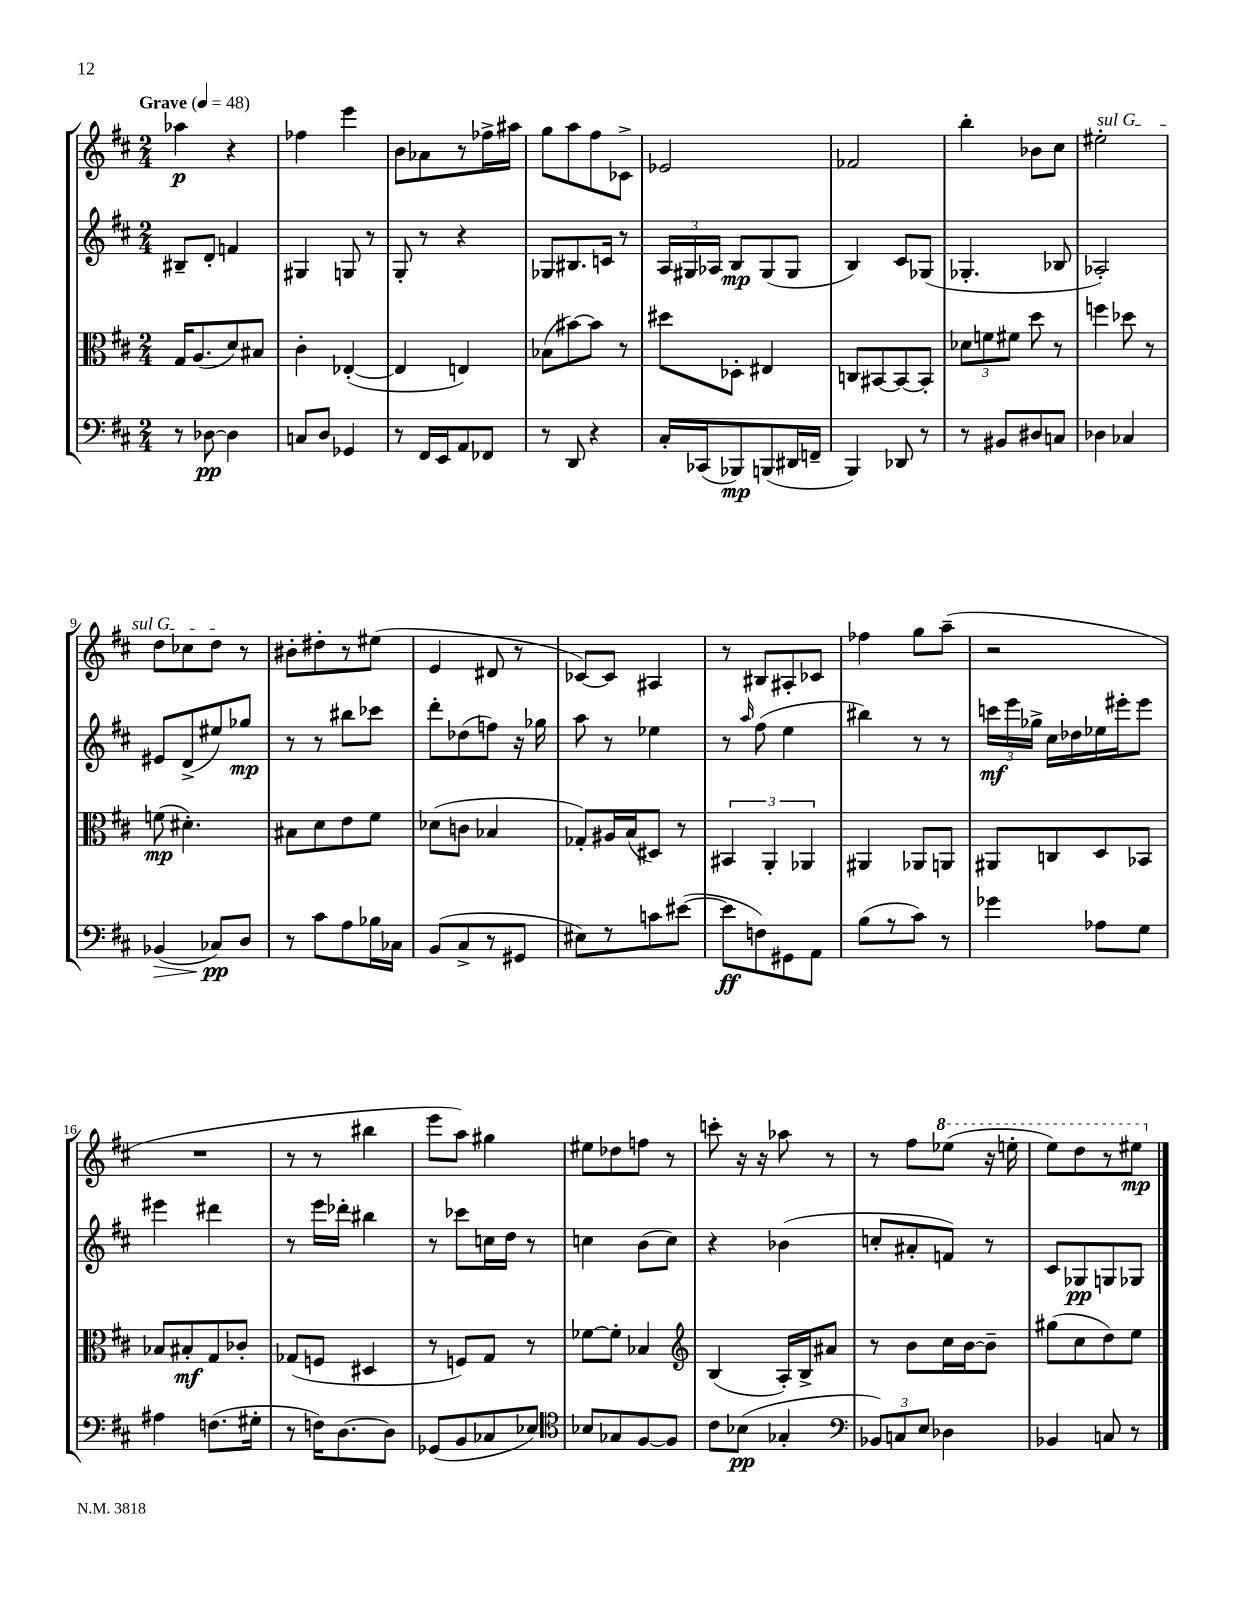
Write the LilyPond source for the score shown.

<<
\new StaffGroup <<
\new Staff = "s0" {
    \clef treble \key d \major \numericTimeSignature \time 2/4 \tempo "Grave" 4 = 48
    \autoBeamOff aes''4\p r4 |
    fes''4 e'''4 |
    b'8[ aes'8 r8 fes''16-> ais''16] |
    g''8[ a''8 fis''8 ces'8]-> |
    ees'2 |
    fes'2 |
    b''4-. bes'8[ cis''8] |
    \once \override TextSpanner.bound-details.left.text = \markup { \italic "sul G" } eis''2-.\startTextSpan |
    d''8[ ces''8 d''8]\stopTextSpan r8 |
    bis'8[-. dis''8-. r8 eis''8]( |
    e'4 dis'8 r8 |
    ces'8[~) ces'8] ais4 |
    r8 bis8[ ais8-. ces'8] |
    fes''4 g''8[ a''8]--( |
    r2 |
    R2 |
    r8 r8 bis''4 |
    e'''8[ a''8]) gis''4 |
    eis''8[ des''8 f''8] r8 |
    c'''8-. r16 r16 aes''8 r8 |
    r8 fis''8[ \ottava #1 ees'''8]( r16 e'''16-. |
    e'''8[) d'''8 r8 eis'''8]\mp \ottava #0 \bar "|." |
}
\new Staff = "s1" {
    \clef treble \key d \major \numericTimeSignature \time 2/4
    \autoBeamOff bis8[-- d'8]-. f'4 |
    gis4 g8 r8 |
    g8-. r8 r4 |
    ges8[ bis8. c'16] r8 |
    \tuplet 3/2 { a16[ gis16 aes16] } b8[\mp gis8( gis8] |
    b4) cis'8[ ges8]( |
    ges4.-. bes8 |
    aes2-.) |
    eis'8[ d'8->( eis''8) ges''8]\mp |
    r8 r8 bis''8[ ces'''8] |
    d'''8[-. des''8( f''8]) r16 ges''16 |
    a''8 r8 ees''4 |
    r8 \grace { a''16 } fis''8( e''4 |
    bis''4) r8 r8 |
    \tuplet 3/2 { c'''16[\mf e'''16 ges''16]-> } cis''16[ des''16 ees''16 eis'''16-. eis'''8] |
    eis'''4 dis'''4 |
    r8 e'''16[ des'''16]-. bis''4 |
    r8 ces'''8[ c''16 d''16] r8 |
    c''4 b'8[( c''8]) |
    r4 bes'4( |
    c''8[-. ais'8-. f'8]) r8 |
    cis'8[ ges8\pp g8 ges8] \bar "|." |
}
\new Staff = "s2" {
    \clef alto \key d \major \numericTimeSignature \time 2/4
    \autoBeamOff g16[ a8.( d'8) bis8] |
    cis'4-. ees4~-.( |
    ees4 e4) |
    bes8[( bis'8~) bis'8] r8 |
    dis''8[ des8]-. eis4 |
    c8[ bis,8~ bis,8~ bis,8]-. |
    \tuplet 3/2 { des'8[ f'8 fis'8] } d''8 r8 |
    f''4 des''8 r8 |
    f'8\mp( dis'4.-.) |
    bis8[ d'8 e'8 fis'8] |
    des'8[( c'8] bes4 |
    ges8[-.) ais16 b16( dis8]) r8 |
    \tuplet 3/2 { bis,4 a,4-. aes,4 } |
    ais,4 aes,8[ a,8] |
    ais,8[ c8 d8 bes,8] |
    bes8[ bis8-.\mf g8 ces'8]-. |
    ges8[( f8] dis4 |
    r8 f8[) g8] r8 |
    fes'8[~ fes'8]-. bes4 |
    \clef treble b4( a16[-.) b16-> ais'8] |
    r8 b'8[ cis''16 b'16~ b'8]-- |
    gis''8[( cis''8 d''8) e''8] \bar "|." |
}
\new Staff = "s3" {
    \clef bass \key d \major \numericTimeSignature \time 2/4
    \autoBeamOff r8 des8~\pp des4 |
    c8[ d8] ges,4 |
    r8 fis,16[ e,16 a,8 fes,8] |
    r8 d,8 r4 |
    cis16[-. ces,16( bes,,8\mp) b,,8( dis,16 f,16]-- |
    b,,4) des,8 r8 |
    r8 bis,8[ dis8 c8] |
    des4 ces4 |
    bes,4\>( ces8[\pp\!) d8] |
    r8 cis'8[ a8 bes16 ces16] |
    b,8[( cis8-> r8 gis,8] |
    eis8[) r8 c'8 eis'8]~( |
    eis'8[\ff f8) gis,8 a,8] |
    b8[( r8 cis'8]) r8 |
    ges'4 aes8[ g8] |
    ais4 f8.[( gis16]-. |
    r8 f16[) d8.~ d8] |
    ges,8[( b,8 ces8 ees8]) |
    \clef tenor bes8[ ges8 fis8~ fis8] |
    cis'8[ bes8]\pp( ges4-. |
    \clef bass \tuplet 3/2 { bes,8[) c8 e8] } des4 |
    bes,4 c8 r8 \bar "|." |
}
>>
>>
